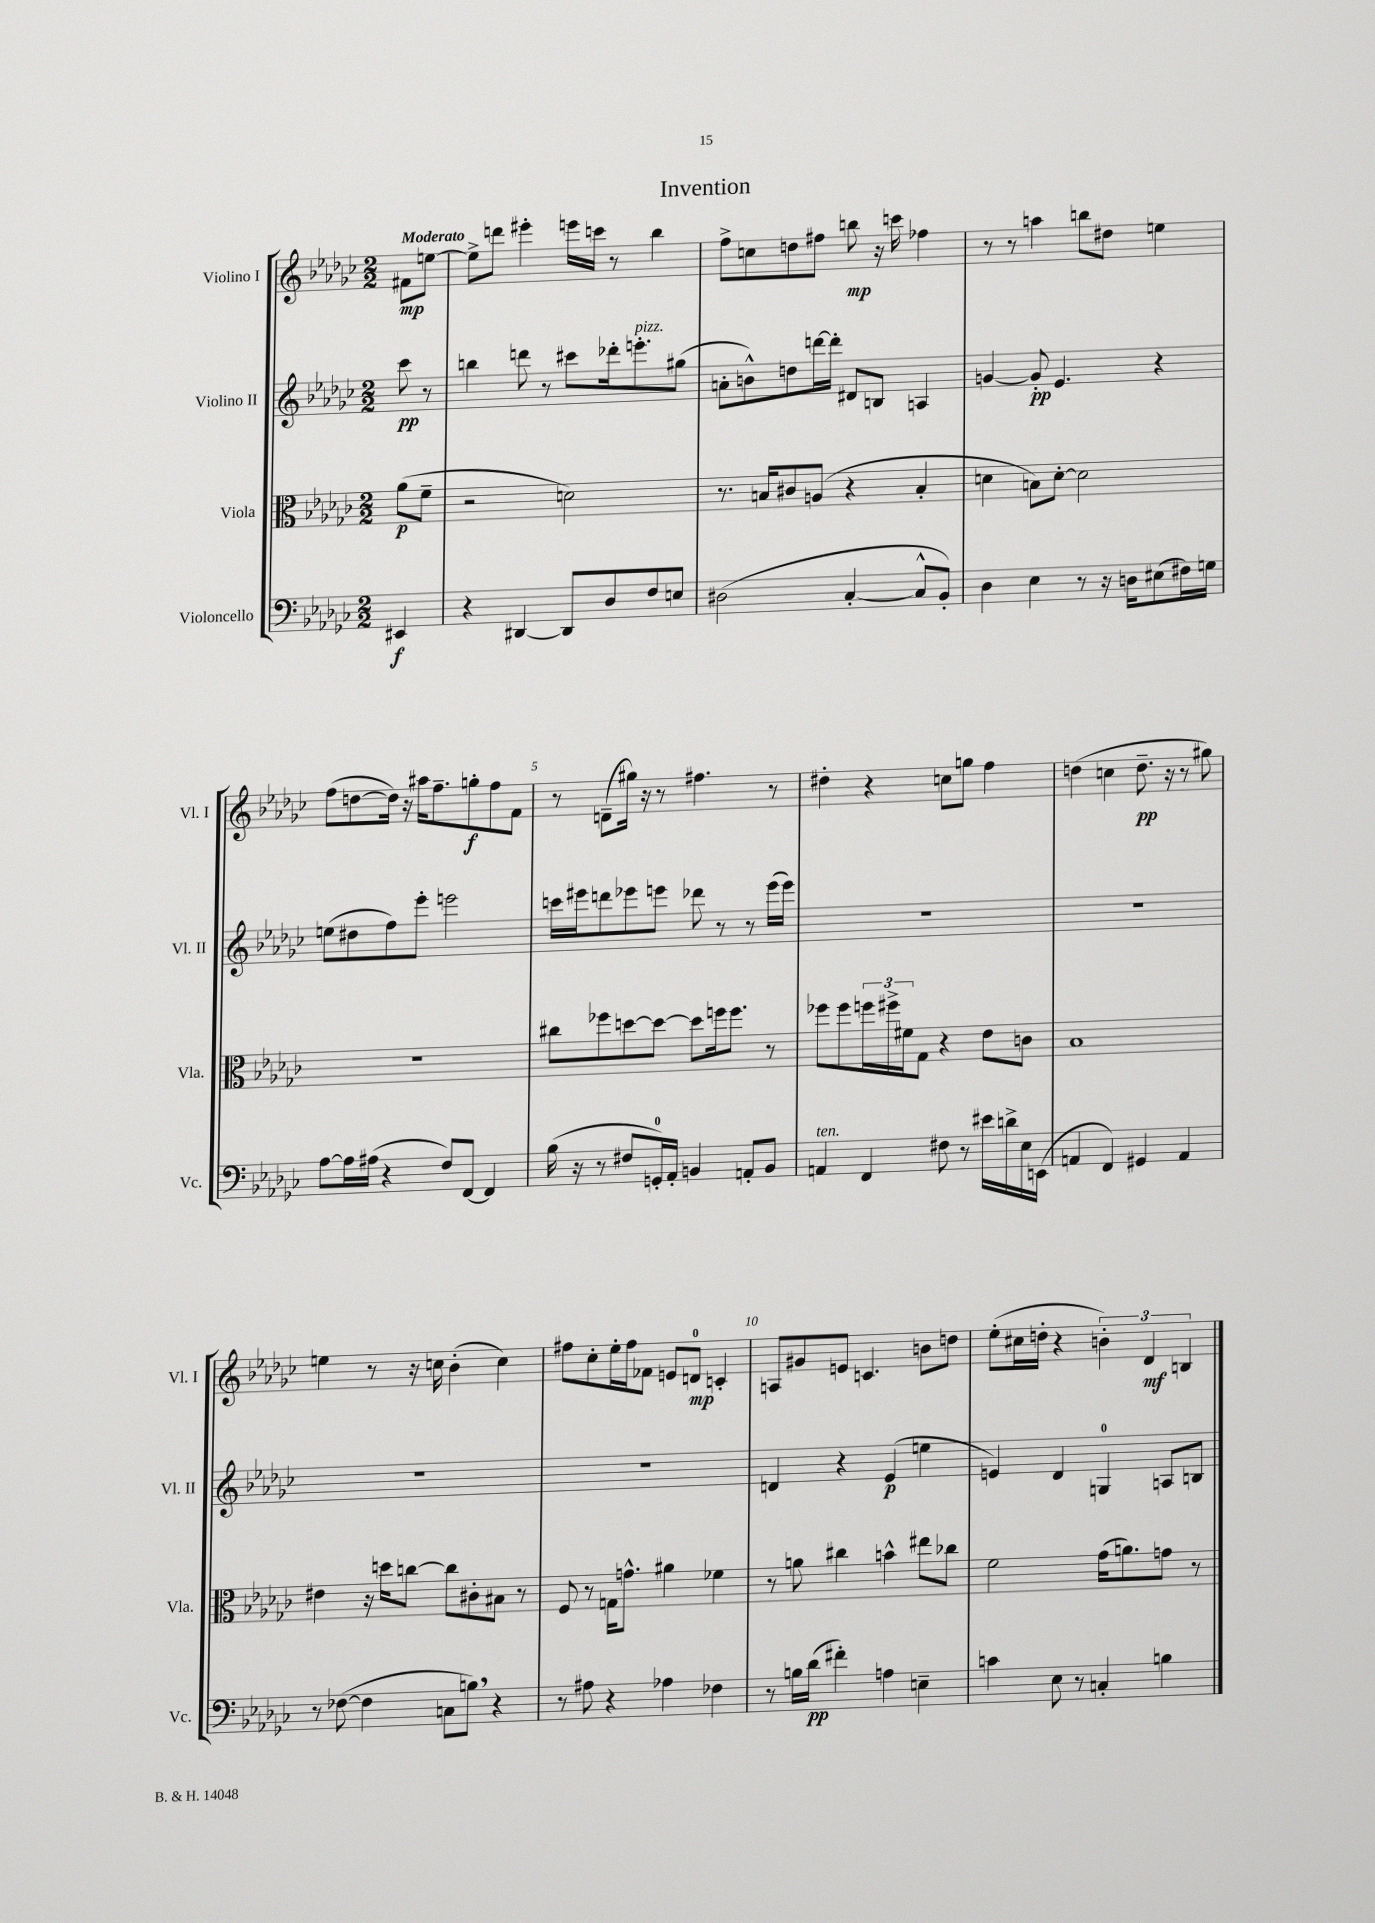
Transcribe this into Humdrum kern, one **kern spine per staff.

**kern	**dynam	**kern	**dynam	**kern	**dynam	**kern	**dynam
*part4	*part4	*part3	*part3	*part2	*part2	*part1	*part1
*staff4	*staff4	*staff3	*staff3	*staff2	*staff2	*staff1	*staff1
*I"Violoncello	*	*I"Viola	*	*I"Violino II	*	*I"Violino I	*
*I'Vc.	*	*I'Vla.	*	*I'Vl. II	*	*I'Vl. I	*
*clefF4	*	*clefC3	*	*clefG2	*	*clefG2	*
*k[b-e-a-d-g-c-]	*	*k[b-e-a-d-g-c-]	*	*k[b-e-a-d-g-c-]	*	*k[b-e-a-d-g-c-]	*
*M2/2	*	*M2/2	*	*M2/2	*	*M2/2	*
=	=	=	=	=	=	=	=
!	!	!	!	!	!	!LO:TX:a:B:t=Moderato	!
4EE#X/	f	(8a-\L	p	8ccc-\	pp	8f#X\L	mp
.	.	8f~\J	.	8r	.	[8een\J	.
=1	=1	=1	=1	=1	=1	=1	=1
4r	.	2r	.	4bbn\	.	8ee^\L]	.
.	.	.	.	.	.	8dddn\J	.
[4DD#X/	.	.	.	8dddn\	.	4eee#X'\	.
.	.	.	.	8r	.	.	.
8DD#/L]	.	2dn\)	.	8ccc#X\L	.	16eeen\LL	.
.	.	.	.	.	.	16cccn\JJ	.
8D-/	.	.	.	16ddd-X'\k	.	8r	.
!	!	!	!	!LO:TX:a:i:t=pizz.	!	!	!
.	.	.	.	8.eeen'\	.	.	.
8F/	.	.	.	.	.	4bb-\	.
8En/J	.	.	.	(8gg#X\J	.	.	.
=2	=2	=2	=2	=2	=2	=2	=2
(2D#X\	.	8.r	.	8an'\L	.	8ff^\L	.
.	.	.	.	8bn^^\)	.	8ccn\	.
.	.	16Bn/KL	.	.	.	.	.
.	.	8c#X/	.	8ddn\	.	8ddn\	.
.	.	(8An/J	.	[16dddn\L	.	8ff#X\J	.
.	.	.	.	16ddd'\JJ]	.	.	.
[4C-'/	.	4r	.	8d#X/L	.	8bbn\	mp
.	.	.	.	8Bn/J	.	16r	.
.	.	.	.	.	.	16cccn\	.
8C-^^/L]	.	4B'/	.	4An/	.	4ff-X\	.
8BB-'/J)	.	.	.	.	.	.	.
=3	=3	=3	=3	=3	=3	=3	=3
4D-\	.	4dn\	.	[4gn/	.	8r	.
.	.	.	.	.	.	8r	.
4E-\	.	8Bn\L)	.	8g'/]	pp	4aan\	.
.	.	[8d'\J	.	4.e-/	.	.	.
8r	.	2d\]	.	.	.	8bbn\L	.
16r	.	.	.	.	.	8dd#X\J	.
16Dn\KL	.	.	.	.	.	.	.
(8E#X\	.	.	.	4r	.	4een\	.
16F#X\L)	.	.	.	.	.	.	.
16Gn\JJ	.	.	.	.	.	.	.
!!LO:LB:g=z
=4	=4	=4	=4	=4	=4	=4	=4
[8A-\L	.	1r	.	(8een\L	.	(8ff\L	.
16A-\L]	.	.	.	8dd#X\	.	[8ddn\	.
(16A#X\JJ	.	.	.	.	.	.	.
4r	.	.	.	8ff\)	.	16dd\Jk])	.
.	.	.	.	.	.	16r	.
.	.	.	.	8eee-'\J	.	16aa#X\KL	.
.	.	.	.	.	.	8.ff~\	.
8F/L)	.	.	.	2eeen\	.	.	.
[8FF/J	.	.	.	.	.	8ggn'\	f
4FF/]	.	.	.	.	.	8ff\	.
.	.	.	.	.	.	8f\J	.
=5	=5	=5	=5	=5	=5	=5	=5
(16B-\	.	8cc#X\L	.	16cccn\LL	.	8r	.
16r	.	.	.	16eee#X\J	.	.	.
8r	.	8ff-X\	.	8dddn\	.	(8dn~\L	.
8F#X/L	.	[8ddn\	.	8eee-X\	.	16gg#X\Jk)	.
.	.	.	.	.	.	16r	.
16GGn'/L)	.	8dd\J_	.	8eeen\J	.	8r	.
16AA-'/JJ	.	.	.	.	.	.	.
4BBn/	.	8dd\L]	.	8ddd-X\	.	4.ff#X\	.
.	.	16ffn\k	.	8r	.	.	.
.	.	8.ff\J	.	.	.	.	.
8AAn'/L	.	.	.	8r	.	.	.
8BB/J	.	8r	.	(16eee\LL	.	8r	.
.	.	.	.	16eee\JJ)	.	.	.
=6	=6	=6	=6	=6	=6	=6	=6
!LO:TX:a:i:t=ten.	!	!	!	!	!	!	!
4AAn/	.	8ff-X\L	.	1r	.	4dd#X'\	.
.	.	8ff-\	.	.	.	.	.
4FF/	.	24ffn\L	.	.	.	4r	.
.	.	24ff#X^\	.	.	.	.	.
.	.	24f#X\J	.	.	.	.	.
.	.	8G-\J	.	.	.	.	.
8F#X\	.	4r	.	.	.	8ccn\L	.
8r	.	.	.	.	.	8ggn\J	.
16e#X\LL	.	8e-\L	.	.	.	4ff\	.
16dn^\	.	.	.	.	.	.	.
16E-\	.	8cn\J	.	.	.	.	.
(16EEn\JJ	.	.	.	.	.	.	.
=7	=7	=7	=7	=7	=7	=7	=7
4AAn/	.	1B-	.	1r	.	(4ddn\	.
4FF/)	.	.	.	.	.	4ccn\	.
4GG#X/	.	.	.	.	.	8.dd~\	pp
.	.	.	.	.	.	16r	.
4AA/	.	.	.	.	.	8r	.
.	.	.	.	.	.	8gg#X\)	.
!!LO:LB:g=z
=8	=8	=8	=8	=8	=8	=8	=8
8r	.	4e#X\	.	1r	.	4een\	.
([8F-X\	.	.	.	.	.	.	.
4F-\]	.	16r	.	.	.	8r	.
.	.	16ddn\KL	.	.	.	.	.
.	.	[8ccn\J	.	.	.	16r	.
.	.	.	.	.	.	16ccn\	.
8Cn\L	.	8cc\L]	.	.	.	(4b-'\	.
8Bn,\J)	.	8c#X'\	.	.	.	.	.
4r	.	8B#X\J	.	.	.	4cc\)	.
.	.	8r	.	.	.	.	.
=9	=9	=9	=9	=9	=9	=9	=9
8r	.	8F/	.	1r	.	8ff#X\L	.
8A#X\	.	8r	.	.	.	8cc-'\	.
4r	.	16Gn\KL	.	.	.	16ee-'\L	.
.	.	8.gn^^\J	.	.	.	16ff#\J	.
.	.	.	.	.	.	8f-X\J	.
4A-X\	.	4a#X\	.	.	.	8en/L	.
.	.	.	.	.	.	8dn/J	mp
4F-X\	.	4f-X\	.	.	.	4cn'/	.
=10	=10	=10	=10	=10	=10	=10	=10
8r	.	8r	.	4dn/	.	8An/L	.
16Bn\LL	.	8an\	.	.	.	8g#X/	.
(16d-\JJ	pp	.	.	.	.	.	.
4f#X'\)	.	4cc#X\	.	4r	.	8en/J	.
.	.	.	.	.	.	4.cn/	.
4An\	.	4bn^^\	.	(4e-/	p	.	.
4En~\	.	8ee#X\L	.	4een\	.	8bn\L	.
.	.	8cc-X\J	.	.	.	8ddn\J	.
=11	=11	=11	=11	=11	=11	=11	=11
4cn\	.	2f\	.	4en/)	.	(8ee-'\L	.
.	.	.	.	.	.	16cc#X\L	.
.	.	.	.	.	.	16ddn'\JJ	.
8E-\	.	.	.	4d-/	.	4r	.
8r	.	.	.	.	.	.	.
4Cn'/	.	(16g-\KL	.	4Gn/	.	6bn'\)	.
.	.	8.an\)	.	.	.	.	.
.	.	.	.	.	.	6d-/	mf
4Bn\	.	8gn\J	.	8An/L	.	.	.
.	.	.	.	.	.	6Bn/	.
.	.	8r	.	8Bn/J	.	.	.
==	==	==	==	==	==	==	==
*-	*-	*-	*-	*-	*-	*-	*-
